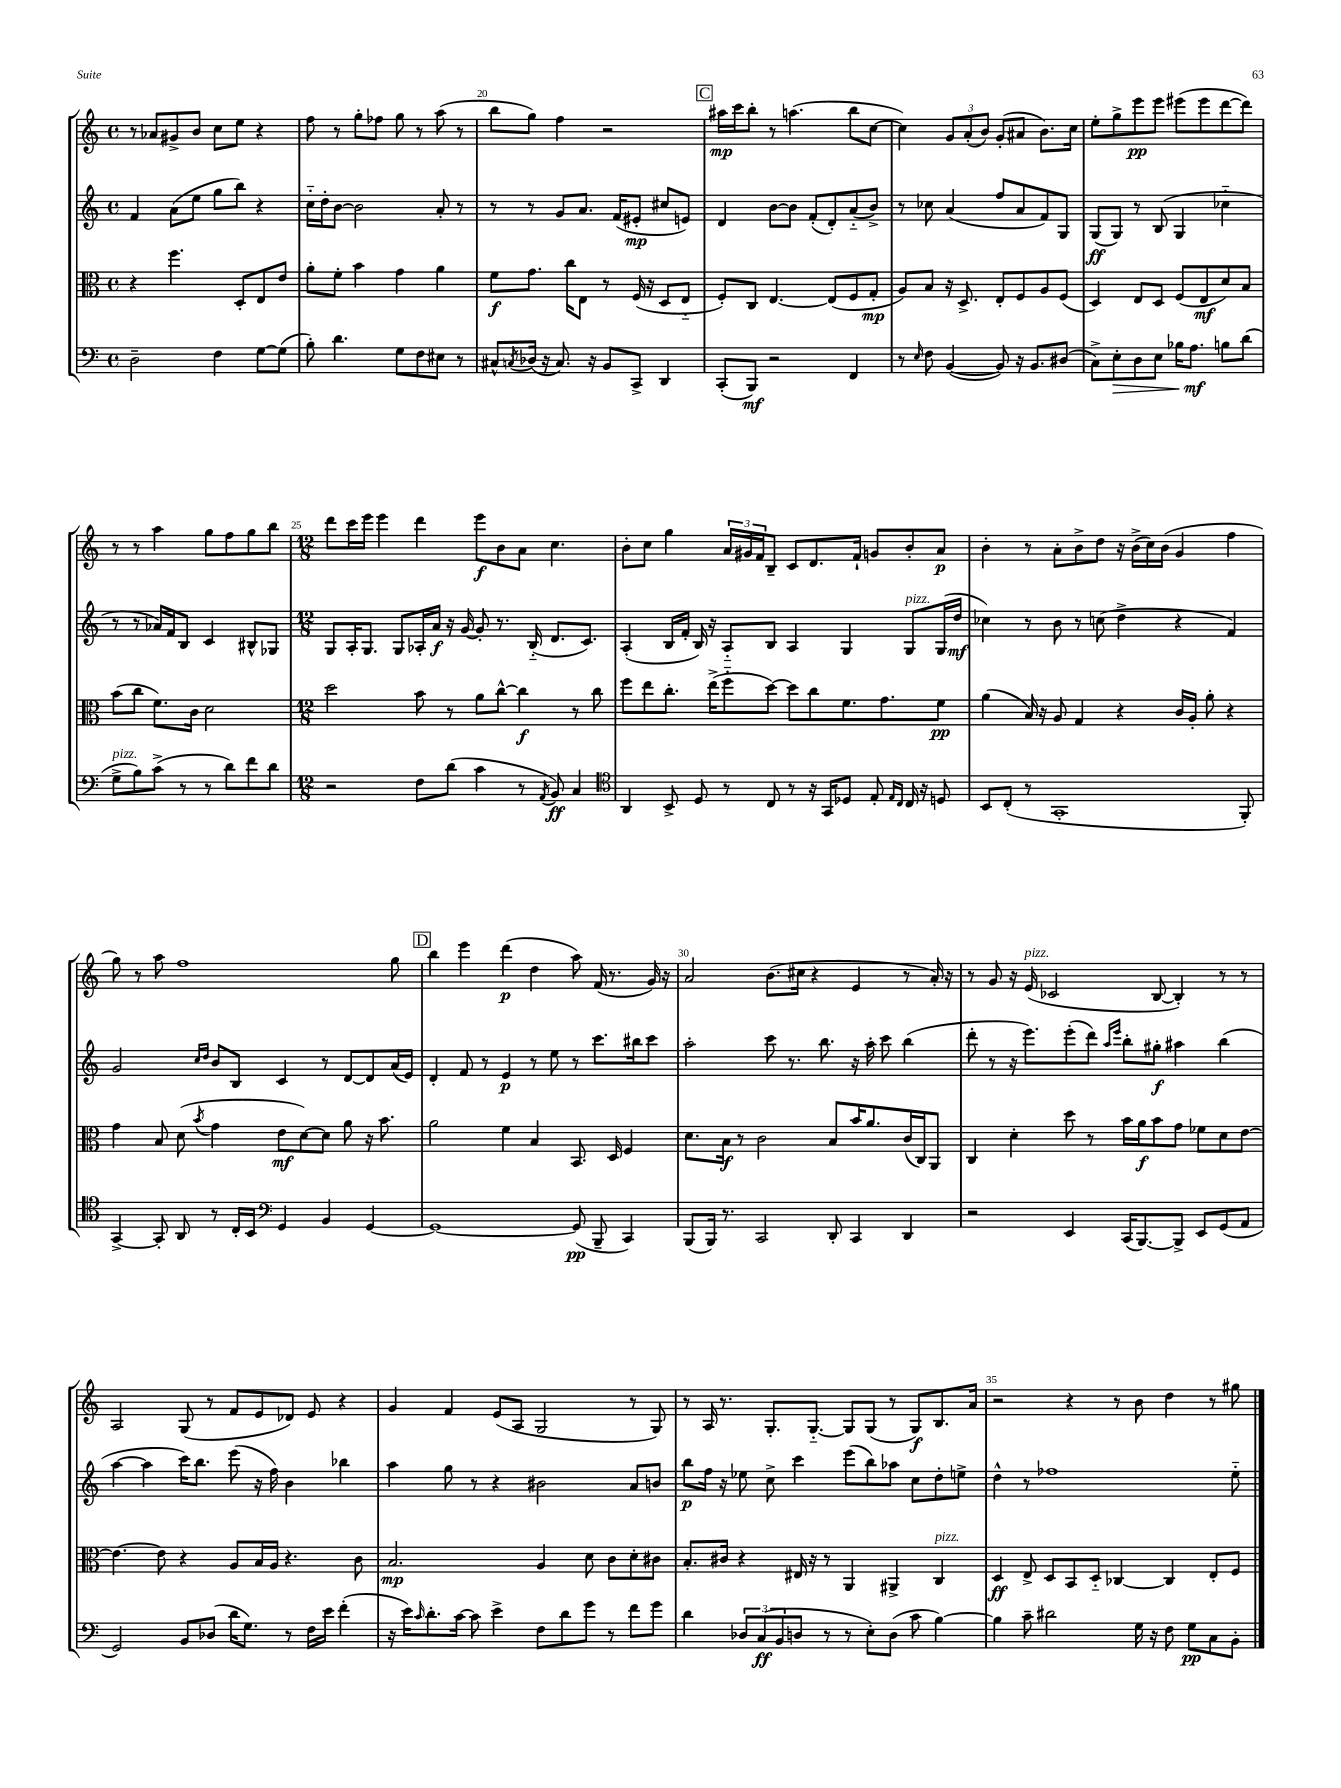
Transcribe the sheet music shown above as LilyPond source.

<<
\new StaffGroup <<
\new Staff = "s0" {
    \clef treble \key c \major \defaultTimeSignature \time 4/4
    r8 aes'8 gis'8-> b'8 c''8 e''8 r4 |
    f''8 r8 g''8-. fes''8 g''8 r8 a''8( r8 |
    b''8 g''8) f''4 r2 |
    \mark \markup { \box "C" } ais''16\mp c'''16 b''8-. r8 a''4.( b''8 c''8~ |
    c''4) \tuplet 3/2 { g'8 a'8-.( b'8) } g'8-.( ais'8 b'8.) c''16 |
    e''8-. g''8-> e'''8\pp e'''8 eis'''8( eis'''8 d'''8~ d'''8) |
    r8 r8 a''4 g''8 f''8 g''8 b''8 |
    \numericTimeSignature \time 12/8 d'''8 c'''16 e'''16 e'''4 d'''4 e'''8\f b'8 a'8 c''4. |
    b'8-. c''8 g''4 \tuplet 3/2 { a'16 gis'16 f'16 } b8-- c'8 d'8. f'16-! g'8 b'8-. a'8\p |
    b'4-. r8 a'8-. b'8-> d''8 r16 b'16->( c''16) b'16( g'4 f''4 |
    g''8) r8 a''8 f''1 g''8 |
    \mark \markup { \box "D" } b''4 e'''4 d'''4\p( d''4 a''8) f'16( r8. g'16) r16 |
    a'2 b'8.( cis''16 r4 e'4 r8 a'16-.) r16 |
    r8 g'8 r16 e'16^\markup { \italic "pizz." }( ces'2 b8~ b4-.) r8 r8 |
    a2 g8( r8 f'8 e'8 des'8) e'8 r4 |
    g'4 f'4 e'8( a8 g2 r8 g8) |
    r8 a16 r8. g8.-. g8.~-_ g8 g8( r8 g8\f) b8. a'16 |
    r2 r4 r8 b'8 d''4 r8 gis''8 \bar "|." |
}
\new Staff = "s1" {
    \clef treble \key c \major \defaultTimeSignature \time 4/4
    f'4 a'8( e''8 g''8 b''8) r4 |
    c''16-_ d''16-. b'8~ b'2 a'8-. r8 |
    r8 r8 g'8 a'8. f'16( eis'8-.\mp cis''8 e'8) |
    \mark \markup { \box "C" } d'4 b'8~ b'8 f'8-.( d'8-.) a'8-_( b'8->) |
    r8 ces''8 a'4( f''8 a'8 f'8) g8 |
    g8\ff( g8) r8 b8( g4 ces''4-_ |
    r8 r8 aes'16) f'16 b8 c'4 bis8-^ ges8 |
    \numericTimeSignature \time 12/8 g8 a16-. g8. g8 aes16-. a'16\f r16 g'16~ g'8-. r8. b16-_( d'8. c'8.) |
    a4-.( b16 f'16-. b16) r16 a8-_ b8 a4 g4 g8^\markup { \italic "pizz." } g16( d''16\mf |
    ces''4) r8 b'8 r8 c''8( d''4-> r4 f'4) |
    g'2 \grace { c''16 d''16 } b'8 b8 c'4 r8 d'8~ d'8 a'16( e'16) |
    \mark \markup { \box "D" } d'4-. f'8 r8 e'4\p r8 e''8 r8 c'''8. bis''16 c'''8 |
    a''2-. c'''8 r8. b''8. r16 a''16-. c'''8 b''4( |
    d'''8-. r8 r16 e'''8.) e'''8-.( d'''8) \grace { a''16 e'''16 } b''8-. gis''8-.\f ais''4 b''4( |
    a''4~ a''4 c'''16) b''8. e'''8( r16 f''16) b'4 bes''4 |
    a''4 g''8 r8 r4 bis'2 a'8 b'8 |
    b''8\p f''16 r16 ees''8 c''8-> c'''4 e'''8( b''8) aes''8 c''8 d''8-. e''8-> |
    d''4-^ r8 fes''1 e''8-_ \bar "|." |
}
\new Staff = "s2" {
    \clef alto \key c \major \defaultTimeSignature \time 4/4
    r4 f''4. d8-. e8 e'8 |
    a'8-. f'8-. b'4 g'4 a'4 |
    f'8\f g'8. c''16 e8 r8 f16( r16 d8 e8-_ |
    \mark \markup { \box "C" } f8-.) c8 e4.~ e8( f8 g8-.\mp |
    a8) b8 r16 d8.-> e8-. f8 a8 f8( |
    d4) e8 d8 f8( e8\mf d'8) b8 |
    b'8( c''8 f'8.) c'16 d'2 |
    \numericTimeSignature \time 12/8 d''2 b'8 r8 a'8 c''8~-^ c''4\f r8 c''8 |
    f''8 e''8 c''8.-. e''16->( f''8-_ d''8~) d''8 c''8 f'8. g'8. f'8\pp |
    a'4( b16) r16 a8 g4 r4 c'16 a16-. a'8-. r4 |
    g'4 b8 d'8( \acciaccatura { b'8 } g'4 e'8\mf d'8~) d'8 a'8 r16 b'8. |
    \mark \markup { \box "D" } a'2 f'4 b4 b,8. d16 f4 |
    d'8. b16\f r8 c'2 b8 b'16 a'8. c'16( c16) a,8 |
    c4 d'4-. d''8 r8 b'16 a'16\f b'8 g'8 fes'8 d'8 e'8~ |
    e'4.~ e'8 r4 a8 b16 a16 r4. c'8 |
    b2.\mp a4 d'8 c'8 d'8-. cis'8 |
    b8.-. cis'16 r4 eis16 r16 r8 a,4 ais,4-> c4^\markup { \italic "pizz." } |
    d4\ff e8-> d8 b,8 d8-_ ces4~ ces4 e8-. f8 \bar "|." |
}
\new Staff = "s3" {
    \clef bass \key c \major \defaultTimeSignature \time 4/4
    d2-- f4 g8~ g8( |
    b8-.) d'4. g8 f8 eis8 r8 |
    cis8-^ \acciaccatura { c8 } des16( r16 c8.) r16 b,8 c,8-> d,4 |
    \mark \markup { \box "C" } c,8-.( b,,8\mf) r2 f,4 |
    r8 \grace { e16 } f8 b,4~( b,8) r16 b,8. dis8( |
    c8->) e8-.\> d8 e8 bes16 a8.\mf\! b8 d'8( |
    g8->^\markup { \italic "pizz." } b8) c'8->( r8 r8 d'8) f'8 d'8 |
    \numericTimeSignature \time 12/8 r2 f8 d'8( c'4 r8 \acciaccatura { a,8 } b,8\ff) c4 |
    \clef tenor a,4 b,8-> d8 r8 c8 r8 r16 g,16 des8 e8-. \grace { e16 c16 } c16 r16 d8 |
    b,8 c8-.( r8 g,1-. f,8-.) |
    g,4~-> g,8-. a,8 r8 c16-. b,16 \clef bass g,4 b,4 g,4~ |
    \mark \markup { \box "D" } g,1~ g,8\pp( b,,8-- c,4) |
    b,,8( b,,16) r8. c,2 d,8-. c,4 d,4 |
    r2 e,4 c,16( b,,8.~) b,,8-> e,8 g,8( a,8 |
    g,2) b,8 des8( d'16 g8.) r8 f16 e'16 f'4-.( |
    r16 e'16) \grace { c'16 } d'8.-. c'16~ c'8 e'4-> f8 d'8 g'8 r8 f'8 g'8 |
    d'4 \tuplet 3/2 { des8 c8\ff( b,8 } d8 r8 r8 e8-.) d8( c'8 b4~) |
    b4 c'8-- dis'2 g16 r16 f8 g8\pp c8 b,8-. \bar "|." |
}
>>
>>
\layout { \context { \Score currentBarNumber = #18 \override BarNumber.break-visibility = ##(#f #t #t) barNumberVisibility = #(every-nth-bar-number-visible 5) } }
